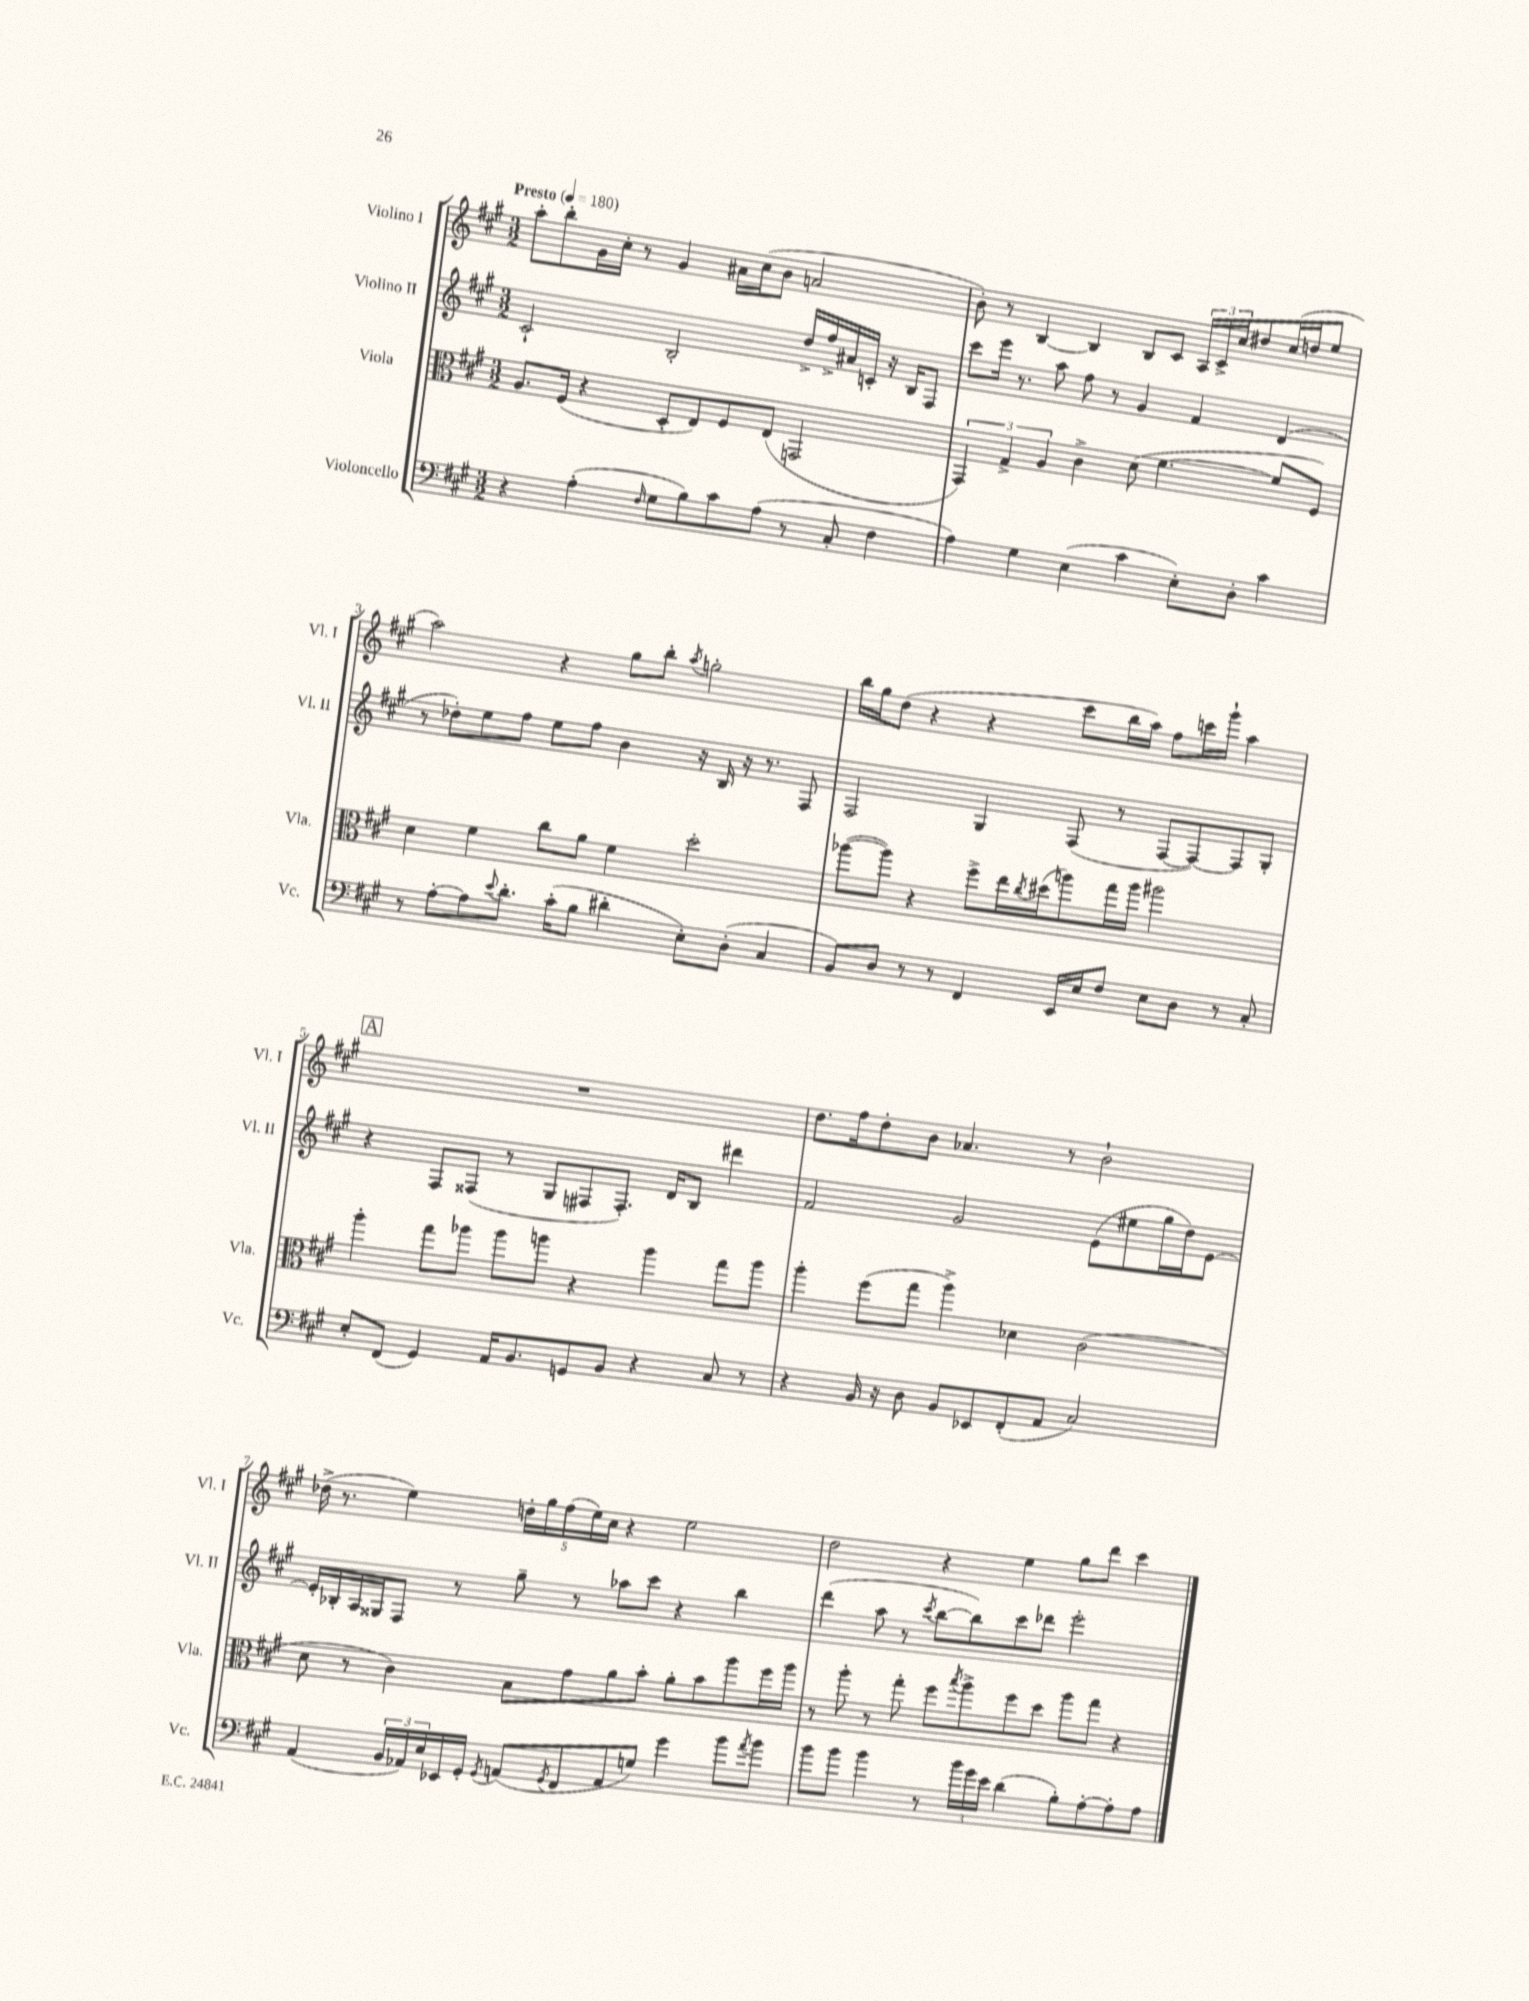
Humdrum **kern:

**kern	**kern	**kern	**kern
*part4	*part3	*part2	*part1
*staff4	*staff3	*staff2	*staff1
*I"Violoncello	*I"Viola	*I"Violino II	*I"Violino I
*I'Vc.	*I'Vla.	*I'Vl. II	*I'Vl. I
*clefF4	*clefC3	*clefG2	*clefG2
*k[f#c#g#]	*k[f#c#g#]	*k[f#c#g#]	*k[f#c#g#]
*M3/2	*M3/2	*M3/2	*M3/2
*MM180	*MM180	*MM180	*MM180
=1	=1	=1	=1
!	!	!	!LO:TX:a:B:t=Presto
4r	8.A/L	2c#`/	8aa'\L
.	.	.	8bb'\
.	(16F#/Jk	.	.
(4A'\	4r	.	16g#\L
.	.	.	16cc#'\JJ
.	.	.	8r
16qqF#/	.	.	.
8G#\L	8D'/L	2B'/	4g#/
8B\)	8E/)	.	.
8c#\	8F#/	.	16a#X\LL
.	.	.	(16cc#\J
(8A\J	(8E/J	.	8b\J
8r	2GGn/	16dd^/LL	2an/
.	.	16ff#^/	.
8C#'/	.	16a#X/	.
.	.	16cn'/JJ	.
4F#\	.	16r	.
.	.	16B/KL	.
.	.	8F#/J	.
=2	=2	=2	=2
4A\)	6GG#/)	8ccc#\L	8b'\)
.	.	16eee\Jk	8r
.	6G#^/	.	.
.	.	8.r	.
4G#\	.	.	[4B/
.	6A/	.	.
.	.	8aa\	.
(4E\	4c#^\	8ff#\	4B/]
.	.	8r	.
4c#\	(8d\	4g#/	8B/L
.	[4.f#\	.	8c#/J
8E'\L)	.	4f#/	24A/LL
.	.	.	24c#^/
.	.	.	24cc#/J
8D'\J	.	.	8dd#X/
4c#\	8f#/L]	(4d/	(16cc#/L
.	.	.	16ddn/J
.	8F#/J)	.	8ee/J
!!LO:LB:g=z
=3	=3	=3	=3
8r	4d\	8r	2aa\)
[8A'\L	.	8dd-X'\L)	.
8A\]	4f#\	8ee\	.
8qqe/	.	.	.
8.d'\J	.	8ff#\J	.
.	8cc#\L	8ee\L	4r
(16c#'\KL	.	.	.
8B\J	8a\J	8ff#\J	.
4d#X'\	4f#\	4b\	8gg#\L
.	.	.	8bb'\J
.	.	.	8qaa/
8E'\L)	2dd'\	16r	2ggn'\
.	.	16B/	.
(8D'\J	.	16r	.
.	.	8.r	.
4C#/	.	.	.
.	.	8F#/	.
=4	=4	=4	=4
8BB/L)	([8aa-X\L	2F#/	16bb\LL
.	.	.	16gg#\J
8D/J	8aa-\J])	.	(8dd\J
8r	4r	.	4r
8r	.	.	.
4FF#/	8ff#^\L	4G#/	4r
.	16ee\L	.	.
.	8qcc#/	.	.
.	(16dd#X\J	.	.
16EE/LL	8aan\)	(8F#/	8ccc#\L
16E/J	.	.	.
8F#/J	16gg#\L	8r	16bb\L
.	16aa\JJ	.	16aa\JJ)
8E\L	2aa#X\	[8F#/L	8ff#\L
8D\J	.	8F#/_)	16cccn\L
.	.	.	16ggg#`\JJ
8r	.	8F#/]	4aa\
8C#'/	.	8G#'/J	.
!!LO:LB:g=z
!!LO:REH:place=s1:t=A
=5	=5	=5	=5
8E'/L	4aa'\	4r	1.r
(8FF#/J	.	.	.
4GG#/)	8gg#\L	8F#/L	.
.	8aa-X\J	(8F##X/J	.
16AA/KL	8aa-\L	8r	.
8.BB/	.	.	.
.	8aan\J	8G#/L	.
8GGn/	4r	8F#X/	.
8BB/J	.	8.F#'/J)	.
4r	4aa\	.	.
.	.	16d/KL	.
.	.	8B/J	.
8C#/	8gg#\L	4ddd#X\	.
8r	8aa\J	.	.
=6	=6	=6	=6
4r	4aa'\	2f#/	8.dd\L
.	.	.	16ff#\k
16BB/	(8ff#\L	.	8dd'\
16r	.	.	.
8D\	8gg#\J	.	8b\J
8BB/L	4aa^\)	2g#/	4.a-X/
8EE-X/	.	.	.
(8FF#'/	4d-X\	.	.
8AA/J	.	.	8r
2C#/)	(2c#\	(8e\L	2b`\
.	.	8ee#X\	.
.	.	16gg#\L	.
.	.	16dd\J)	.
.	.	[8e\J	.
!!LO:LB:g=z
=7	=7	=7	=7
(4AA/	8d\	16e'/LL]	(16dd-X^\
.	.	16B-X'/	8.r
.	8r	16A/	.
.	.	16G##X/J	.
24BB/LL	4c#\)	8F#/J	4ee\)
24AA-X/)	.	.	.
24E/	.	.	.
16EE-X/	.	8r	.
16GG#'/JJ	.	.	.
8qGG#/	.	.	.
(8AAn/L	8B\L	8gg#~\	20ddn'\LL
.	.	.	20gg#\
.	.	.	(20ff#\
8qGG#/	.	.	.
8FF#/	8g#\	8r	.
.	.	.	20ee\)
.	.	.	20cc#\JJ
8AA/	8a\	8aa-X\L	4r
8Gn/J)	8b'\J	8ccc#\J	.
4g#\	8a'\L	4r	2ee\
.	8b\	.	.
8b\L	8aa\	4bb\	.
8qa/	.	.	.
8b\J	16ff#\L	.	.
.	16aa\JJ	.	.
=8	=8	=8	=8
8b\L	8r	(4ddd\	2dd\
8b\J	8aa'\	.	.
4b\	8r	8aa\	.
.	8gg#'\	8r	.
.	.	8qccc#/	.
8r	8ff#\L	[8bb\L	4r
.	8qbb/	.	.
24b\LL	8aa^\	8bb\])	.
24g#\	.	.	.
24e\JJ	.	.	.
(4d\	8ff#\	8ccc#\	4ee\
.	8dd\J	8ddd-X\J	.
8B'\L)	8aa\L	2eee'\	8gg#\L
[8A'\	8gg#\J	.	8ddd\J
8A'\]	4r	.	4ccc#\
8A\J	.	.	.
==	==	==	==
*-	*-	*-	*-
